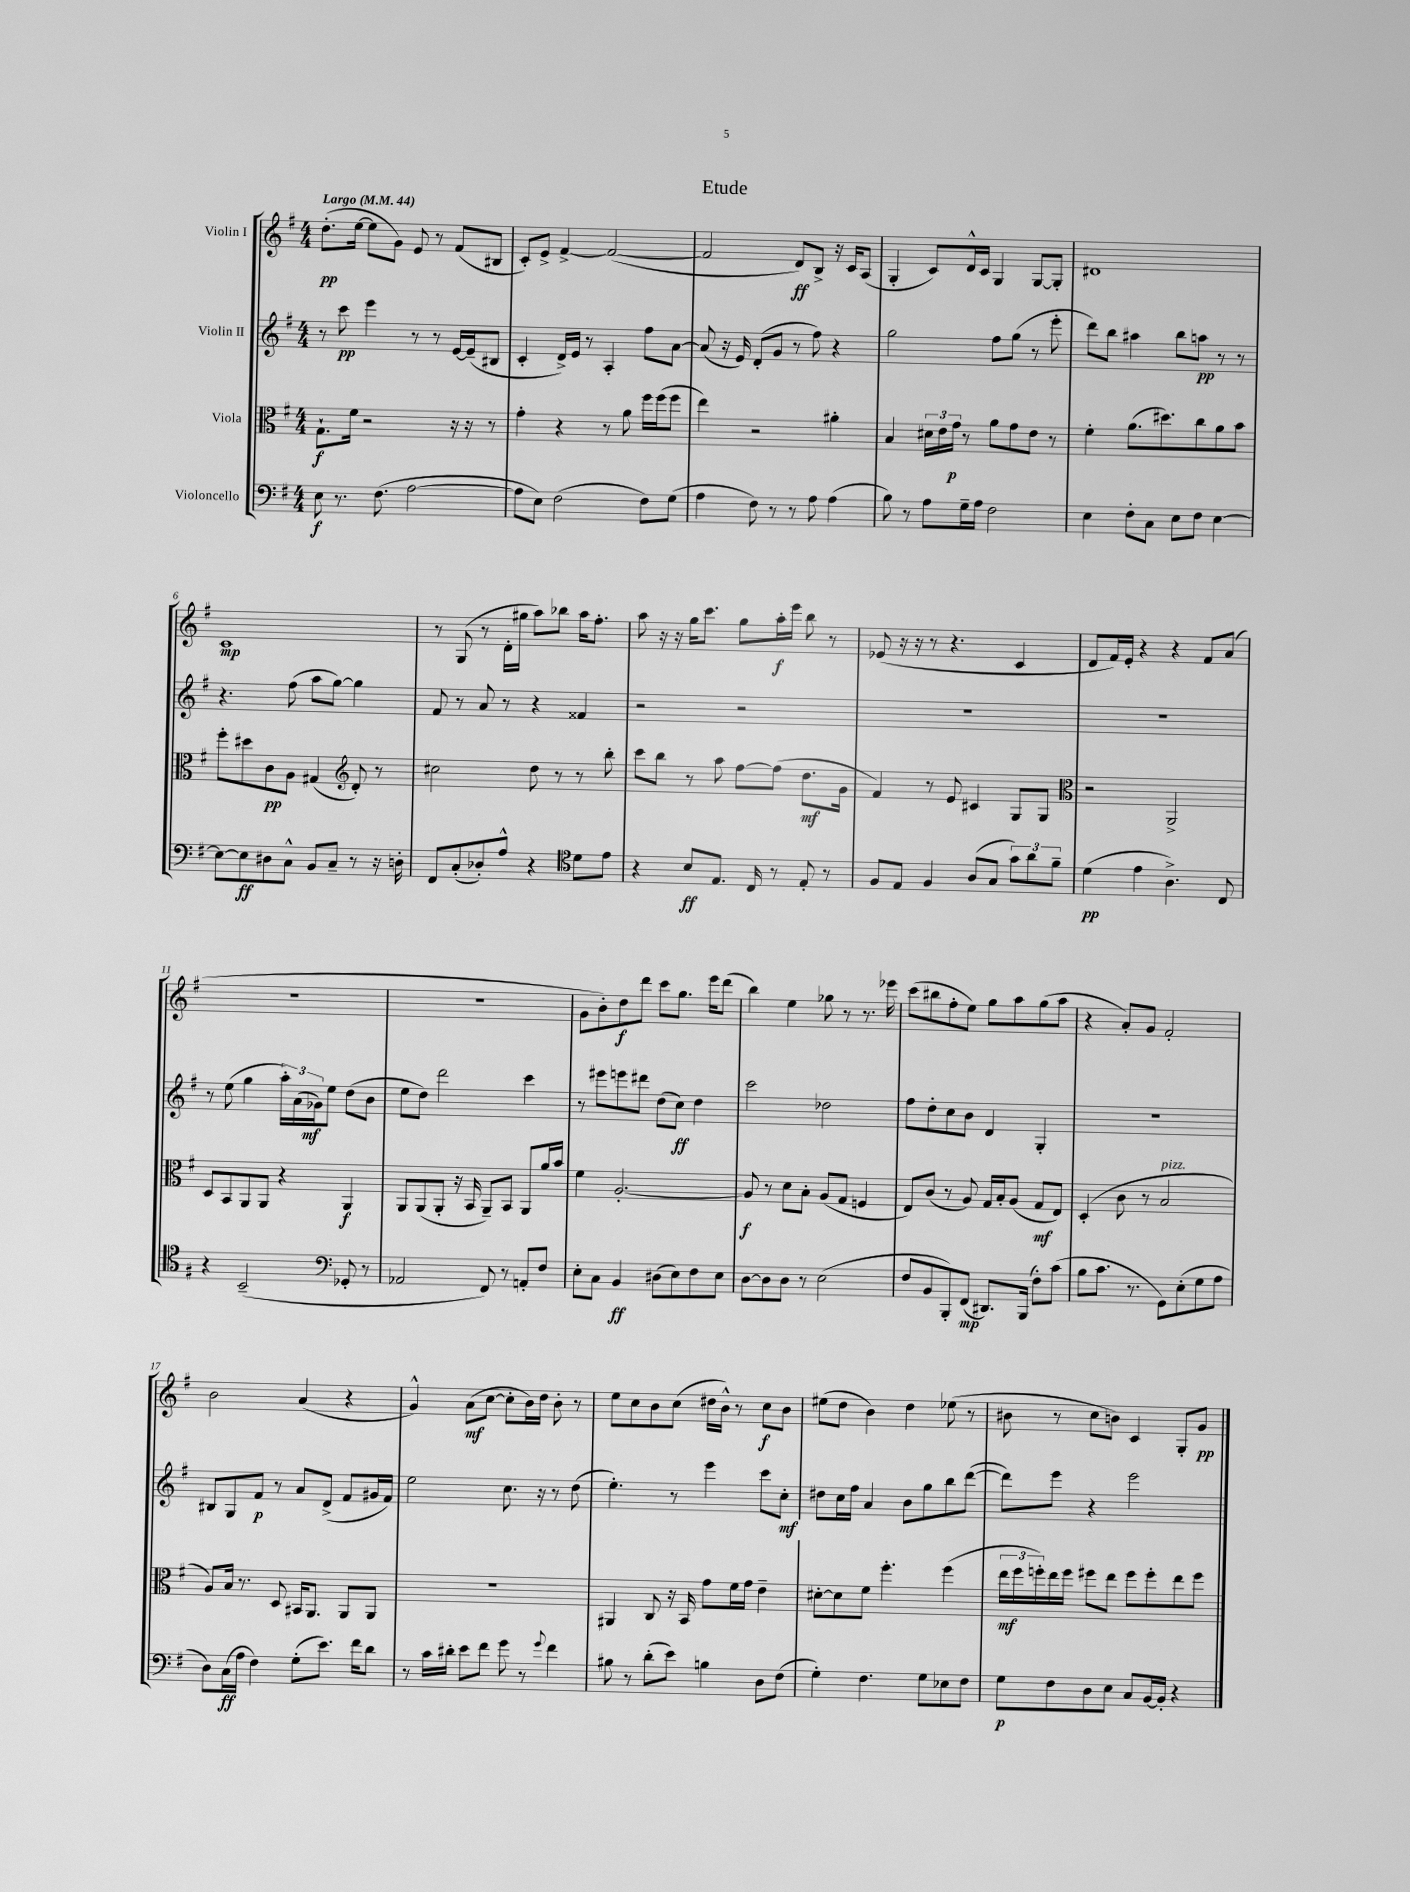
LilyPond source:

\header { title = "Etude" }
<<
\new StaffGroup <<
\new Staff = "s0" \with { instrumentName = "Violin I" } {
    \clef treble \key g \major \numericTimeSignature \time 4/4 \tempo "Largo" 4 = 44
    d''8.-.\pp( e''16~ e''8 g'8) e'8 r8 fis'8( bis8 |
    c'8-.) e'8-> fis'4~-> fis'2~( |
    fis'2 d'8\ff) b8-> r16 c'16 a8( |
    g4-. c'8) d'16-^ c'16 g4 g8~ g8-. |
    dis'1 |
    c'1\mp |
    r8 g8( r8 d'16-. gis''16 a''8) bes''8 a''16 fis''8.-. |
    a''8 r16 r16 g''16 c'''8. g''8 a''16-.\f e'''16 b''8 r8 |
    ees'8( r16 r16 r8 r4. c'4 |
    d'8 fis'16) e'16-. r4 r4 fis'8 a'8( |
    r1 |
    R1 |
    g'8 b'8-.) d''8\f d'''8 c'''8 g''8. e'''16 d'''8( |
    b''4) e''4 ges''8 r8 r8. ees'''16 |
    c'''8( bis''8 fis''8-. e''8) g''8 a''8 g''8( a''8 |
    r4 a'8-.) g'8 fis'2-. |
    b'2 a'4( r4 |
    g'4-^) a'8\mf( c''8~ c''8-. b'16) d''16 b'8-. r8 |
    e''8 c''8 b'8 c''8( dis''16 b'16-^) r8 c''8\f b'8 |
    eis''8( d''8 b'4) d''4 ees''8( r8 |
    bis'8 r8 c''8 b'8) c'4 g8-. g'8\pp \bar "|." |
}
\new Staff = "s1" \with { instrumentName = "Violin II" } {
    \clef treble \key g \major \numericTimeSignature \time 4/4
    r8 c'''8\pp e'''4 r8 r8 e'16~ e'16--( bis8 |
    c'4-. d'16->) e'16 r8 a4-. fis''8 a'8~ |
    a'8( r16 e'16) d'8-.( g'8 r8 fis''8) r4 |
    g''2 fis''8 g''8( r8 e'''8-. |
    d'''8) b''8 ais''4 b''8 a''8\pp r8 r8 |
    r4. fis''8( a''8 g''8~) g''4 |
    fis'8 r8 a'8 r8 r4 fisis'4 |
    r2 r2 |
    R1 |
    R1 |
    r8 e''8( g''4 \tuplet 3/2 { a''16-.) a'16( ges'16\mf) } e''8 d''8( b'8 |
    e''8 d''8) d'''2 c'''4 |
    r8 eis'''8 e'''8 dis'''8 d''8( c''8\ff) d''4 |
    c'''2 des''2 |
    fis''8 d''8-. c''8 b'8 d'4 g4-. |
    R1 |
    bis8 g8 fis'8\p r8 a'8 d'8->( fis'8 gis'16 fis'16) |
    e''2 c''8. r16 r8 d''8( |
    e''4.-.) r8 e'''4 c'''8 c''8-.\mf |
    dis''8 c''16 fis''16 a'4 b'8 g''8 b''8 d'''8~( |
    d'''8) e'''8 r4 e'''2 \bar "|." |
}
\new Staff = "s2" \with { instrumentName = "Viola" } {
    \clef alto \key g \major \numericTimeSignature \time 4/4
    g8.-!\f fis'16 r2 r16 r16 r8 |
    g'4-. r4 r8 a'8 fis''16 fis''16( fis''8 |
    e''4) r2 ais'4-. |
    b4 \tuplet 3/2 { dis'16 e'16 g'16\p } r8 a'8 g'8 e'8 r8 |
    fis'4-. a'8.( dis''8.) c''8 a'8 b'8 |
    fis''8-. dis''8 c'8\pp a8 gis4( \clef treble d'8-.) r8 |
    cis''2 d''8 r8 r8 b''8-. |
    c'''8 b''8 r8 a''8 fis''8~ fis''8( d''8.\mf g'16 |
    fis'4) r8 e'8 cis'4 g8 g8 |
    \clef alto r2 a,2-> |
    d8 b,8 a,8 a,8 r4 a,4\f |
    a,8 a,8( a,8-. r16 b,16 a,8--) b,8 a,8 a'16 b'16 |
    fis'4 a2.~-. |
    a8\f r8 d'8 b8-. a8( g8 f4 |
    e8) c'8( r8 a8) g16 b16-. a8( g8\mf e8) |
    d4-.( c'8 r8 b2^\markup { \italic "pizz." } |
    a8) b16 r8. d8 bis,16 a,8. a,8 a,8 |
    r1 |
    ais,4 c8 r16 b,16 g'8 fis'16 g'16 e'4-- |
    dis'8~-. dis'8 fis'8 fis''4.-. fis''4( |
    \tuplet 3/2 { e''16\mf fis''16 f''16-.) } e''16 f''16 fis''8 e''8 fis''8 fis''8-. e''8 fis''8 \bar "|." |
}
\new Staff = "s3" \with { instrumentName = "Violoncello" } {
    \clef bass \key g \major \numericTimeSignature \time 4/4
    e8\f r8. fis8.( a2~ |
    a8 e8) fis2( fis8) g8( |
    a4 fis8) r8 r8 a8 a4( |
    b8) r8 a8 g16-- a16 fis2 |
    e4 fis8-. c8 e8 fis8 e4~ |
    e8~ e8\ff dis8 c8-^ b,8 c8-- r8 r16 d16-. |
    fis,8 c8-.( des8-.) a8-^ r4 \clef tenor d'8 e'8 |
    r4 b8\ff e8. c16 r8 e8-. r8 |
    fis8 e8 fis4 a8( g8 \tuplet 3/2 { g'8) a'8 fis'8-- } |
    d'4\pp( e'4 a4.->) c8 |
    r4 b,2--( \clef bass ges,8-. r8 |
    aes,2 fis,8) r8 a,8-. fis8 |
    e8-. c8 b,4\ff dis8( e8) fis8 e8 |
    d8~ d8 d8 r8 e2( |
    fis8 b,8 b,,8-.) fis,8\mp( dis,8.) b,,16( fis8-.) c'8( |
    b8 c'8. r8. g,8) e8-.( g8 a8 |
    d8) c16\ff( a16 fis4) g8-.( e'8.) fis'16 d'8 |
    r8 c'16 dis'16-. e'8 fis'8 g'8 r8 \appoggiatura { g'8 } fis'4 |
    bis8 r8 d'8-.( e'8) b4 d8 fis8( |
    g4-.) fis4. g8 ees8 fis8 |
    g8\p fis8 d8 e8 c8 b,16~ b,16-. r4 \bar "|." |
}
>>
>>
